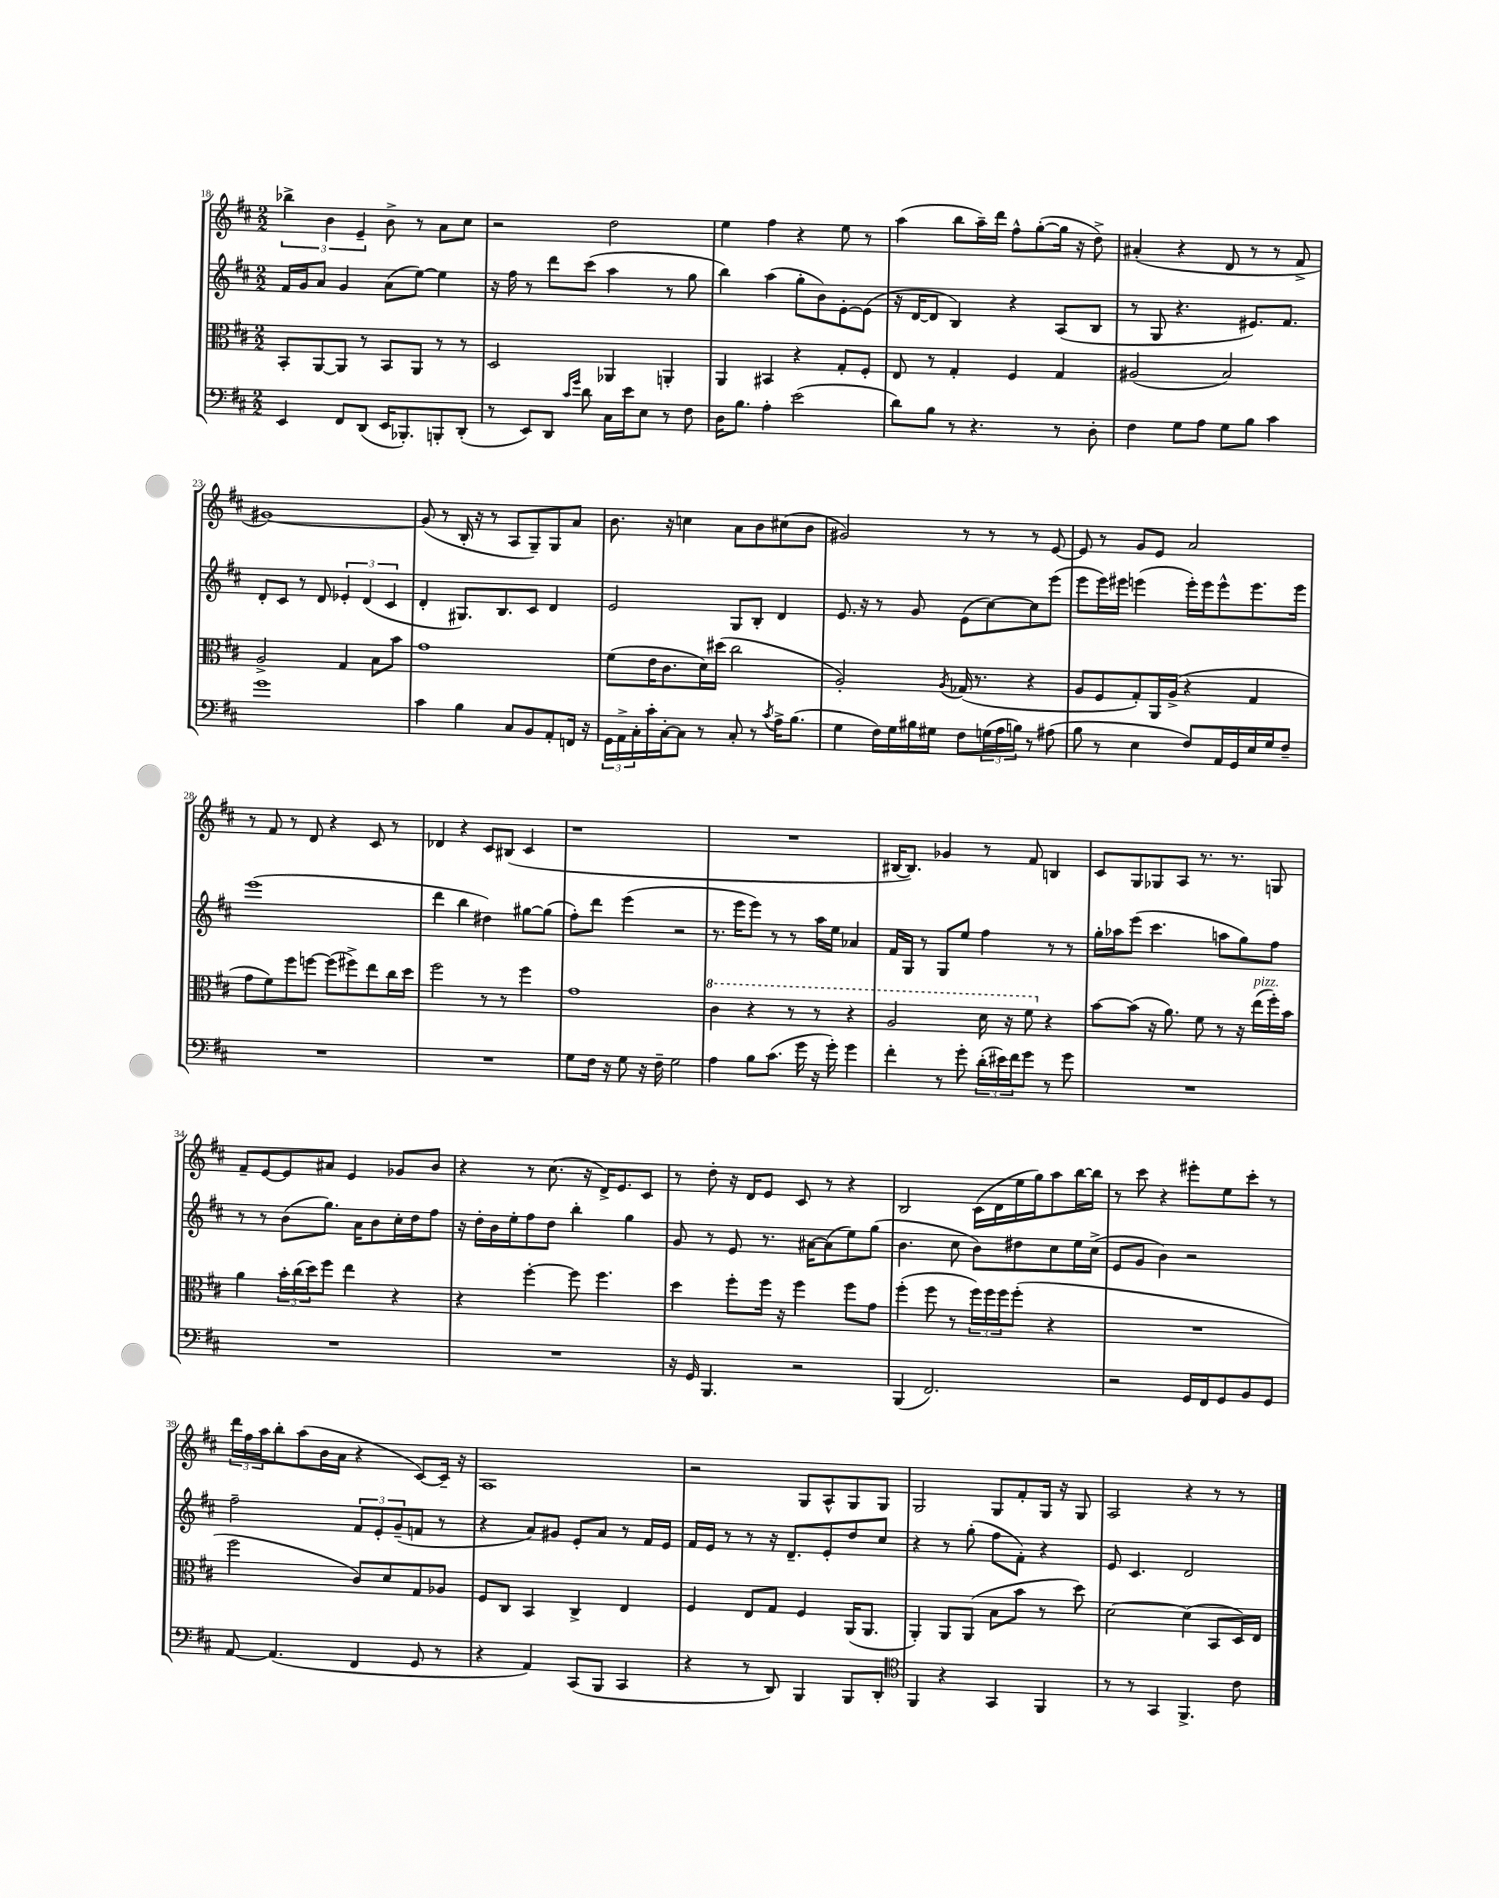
<<
\new StaffGroup <<
\new Staff = "s0" {
    \clef treble \key d \major \numericTimeSignature \time 2/2
    \tuplet 3/2 { bes''4-> b'4 e'4-- } b'8-> r8 a'8 cis''8 |
    r2 d''2 |
    e''4 fis''4 r4 e''8 r8 |
    a''4( b''8 a''16--) d'''16 fis''8-^ g''8~-.( g''16 r16 d''8->) |
    ais'4-.( r4 d'8 r8 r8 fis'8-> |
    gis'1~) |
    gis'8( r8 b16-. r16 r8 a8 g8--) g8 a'8 |
    b'8. r16 c''4 a'8 b'8 cis''8( b'8 |
    gis'2) r8 r8 r8 e'8~ |
    e'8 r8 g'8 e'8 a'2 |
    r8 fis'8 r8 d'8 r4 cis'8 r8 |
    des'4 r4 cis'8 bis8( cis'4 |
    r1 |
    R1 |
    bis16~ bis8.) ges'4 r8 fis'8 b4 |
    cis'8 g8 ges8 a8 r8. r8. g8 |
    fis'8-- e'8~ e'8 ais'8 e'4 ges'8 b'8 |
    r4 r8 cis''8.( r16 d'16->) e'8. cis'8 |
    r8 d''8-. r16 d'16 e'8 cis'8 r8 r4 |
    b2 cis'16( d'16 e''16 g''16) a''8 b''16~ b''16 |
    r8 cis'''8 r4 eis'''8-. e''8 cis'''8-. r8 |
    \tuplet 3/2 { d'''16 fis''16 a''16 } b''8-. a''8( b'16 a'16 r4 cis'8~) cis'16-- r16 |
    a1 |
    r2 g8 a8-^ g8 g8 |
    g2 g8 fis'8-. g16 r16 g8 |
    a2 r4 r8 r8 \bar "|." |
}
\new Staff = "s1" {
    \clef treble \key d \major \numericTimeSignature \time 2/2
    fis'16 g'16 a'8 g'4 a'8( e''8~) e''4 |
    r16 fis''16 r8 d'''8 cis'''8( a''4 r8 g''8 |
    b''4) a''4( g''8-. b'8) e'8~-. e'8( |
    r16 d'16~ d'8 b4) r4 a8( b8 |
    r8 g8 r4. eis'8.) fis'8. |
    d'8-. cis'8 r8 d'8 \tuplet 3/2 { ees'4-. d'4( cis'4 } |
    d'4-. gis8.) b8. cis'8 d'4 |
    e'2 g8 b8-. d'4 |
    e'8. r16 r8 g'8 e'8( cis''8~) cis''8 e'''8( |
    e'''8 e'''16) eis'''16 e'''4( e'''16-.) e'''16 e'''8-^ e'''8. e'''16 |
    e'''1( |
    d'''4 b''4 dis''4) gis''8~ gis''8( |
    fis''8-.) d'''8 e'''4( r2 |
    r8. e'''16 e'''8) r8 r8 a''16 e''16 aes'4 |
    fis'16 g16 r8 g8 e''8 fis''4 r8 r8 |
    g''16-. aes''16 e'''8( cis'''4. a''8 g''8) fis''8 |
    r8 r8 b'8( g''8.) a'16 b'8 cis''16-. d''16 fis''8 |
    r16 d''16-. b'16 e''16-. fis''8 d''8 b''4-. g''4 |
    g'8 r8 e'8 r8. ais'16~ ais'8( e''8) g''8( |
    b'4. cis''8 b'8) dis''8 cis''8 e''16 cis''16->( |
    e'8 g'8 b'4) r2 |
    fis''2-- \tuplet 3/2 { fis'8 e'8-. g'8--( } f'8 r8 |
    r4 a'8) gis'8 e'8-. a'8 r8 fis'16 e'16 |
    fis'16 e'16 r8 r8 r16 d'8.-- e'8-. d''8 cis''8 |
    r4 r8 g''8-.( fis''8 fis'8-.) r4 |
    e'8 cis'4. d'2 \bar "|." |
}
\new Staff = "s2" {
    \clef alto \key d \major \numericTimeSignature \time 2/2
    b,8-. a,8~ a,8 r8 b,8 a,8 r8 r8 |
    d2 aes,4 a,4-. |
    a,4 bis,4 r4 g8-. fis8-. |
    e8 r8 g4-. fis4 g4 |
    ais2( b2) |
    a2-> g4 b8 b'8 |
    g'1 |
    fis'8( e'16 cis'8. d'16) dis''16( cis''2 |
    a2-.) \acciaccatura { a8 } ges16( r8. r4 |
    a8 fis8 g8-.) a,16 a16->( r4 g4 |
    g'8 fis'8) fis''8 f''8~ f''8( fis''8->) e''8 cis''16 d''16 |
    fis''2 r8 r8 fis''4 |
    g'1 |
    \ottava #1 cis''4 r4 r8 r8 r4 |
    a'2 d''16 r16 fis''8 \ottava #0 r4 |
    b'8~ b'8( r16 a'8.) fis'8 r8 r16 e''16^\markup { \italic "pizz." }( fis''16-.) b'16 |
    a'4 \tuplet 3/2 { b'16-. cis''16( d''16) } fis''8 e''4 r4 |
    r4 fis''4~-. fis''8 fis''4. |
    d''4 fis''8-. fis''16 r16 fis''4 fis''8 g'8 |
    fis''4-.( fis''8 r8 \tuplet 3/2 { fis''16) fis''16 fis''16 } fis''8-.( r4 |
    R1 |
    fis''2 cis'8) d'8 g8 aes8 |
    fis8 cis8 b,4 cis4-> e4 |
    fis4 e8 g8 fis4 a,16( a,8. |
    a,4-.) a,8 a,8( b8 b'8 r8 d''8) |
    d'2~ d'4( b,8 d16) e16 \bar "|." |
}
\new Staff = "s3" {
    \clef bass \key d \major \numericTimeSignature \time 2/2
    e,4 fis,8 d,8( e,16 bes,,8.-.) b,,8-. d,8-.( |
    r8 e,8) d,8 \grace { cis'16 g'16 } d'8 cis16 e'16 e8 r8 fis8 |
    d16 b8. a4-. e'2( |
    d'8) b8 r8 r4. r8 d8-. |
    fis4 g8 a8 g8 b8 cis'4 |
    g'1 |
    cis'4 b4 cis8 b,8 a,8-. f,16 r16 |
    \tuplet 3/2 { g,16 a,16-> cis16-. } cis'16-. cis16~-. cis8 r8 cis8-. r8 \acciaccatura { cis'8 } a16-> b8.( |
    g4 fis16) g16 bis16 gis16 fis8 \tuplet 3/2 { g16( a16 b16) } r8 ais8( |
    b8 r8 e4 fis8) a,16 g,16 e16 g16 fis8-- |
    R1 |
    R1 |
    g8 fis16 r16 g8 r16 fis16-- g2 |
    a4 b8 cis'8.( g'16 r16 g'16-.) g'4 |
    fis'4-. r8 g'8-. \tuplet 3/2 { d'16-.( eis'16) fis'16 } g'8 r8 g'8 |
    R1 |
    R1 |
    R1 |
    r16 g,16 b,,4. r2 |
    b,,4( fis,2.) |
    r2 g,16 fis,16 g,8 b,8 g,8 |
    a,8~ a,4.( fis,4 g,8 r8 |
    r4 a,4) cis,8( b,,8 cis,4 |
    r4 r8 d,8) b,,4 b,,8 d,8-. |
    \clef tenor fis,4 r4 g,4 fis,4 |
    r8 r8 g,4 fis,4.-> cis'8 \bar "|." |
}
>>
>>
\layout { \context { \Score currentBarNumber = #18 } }
